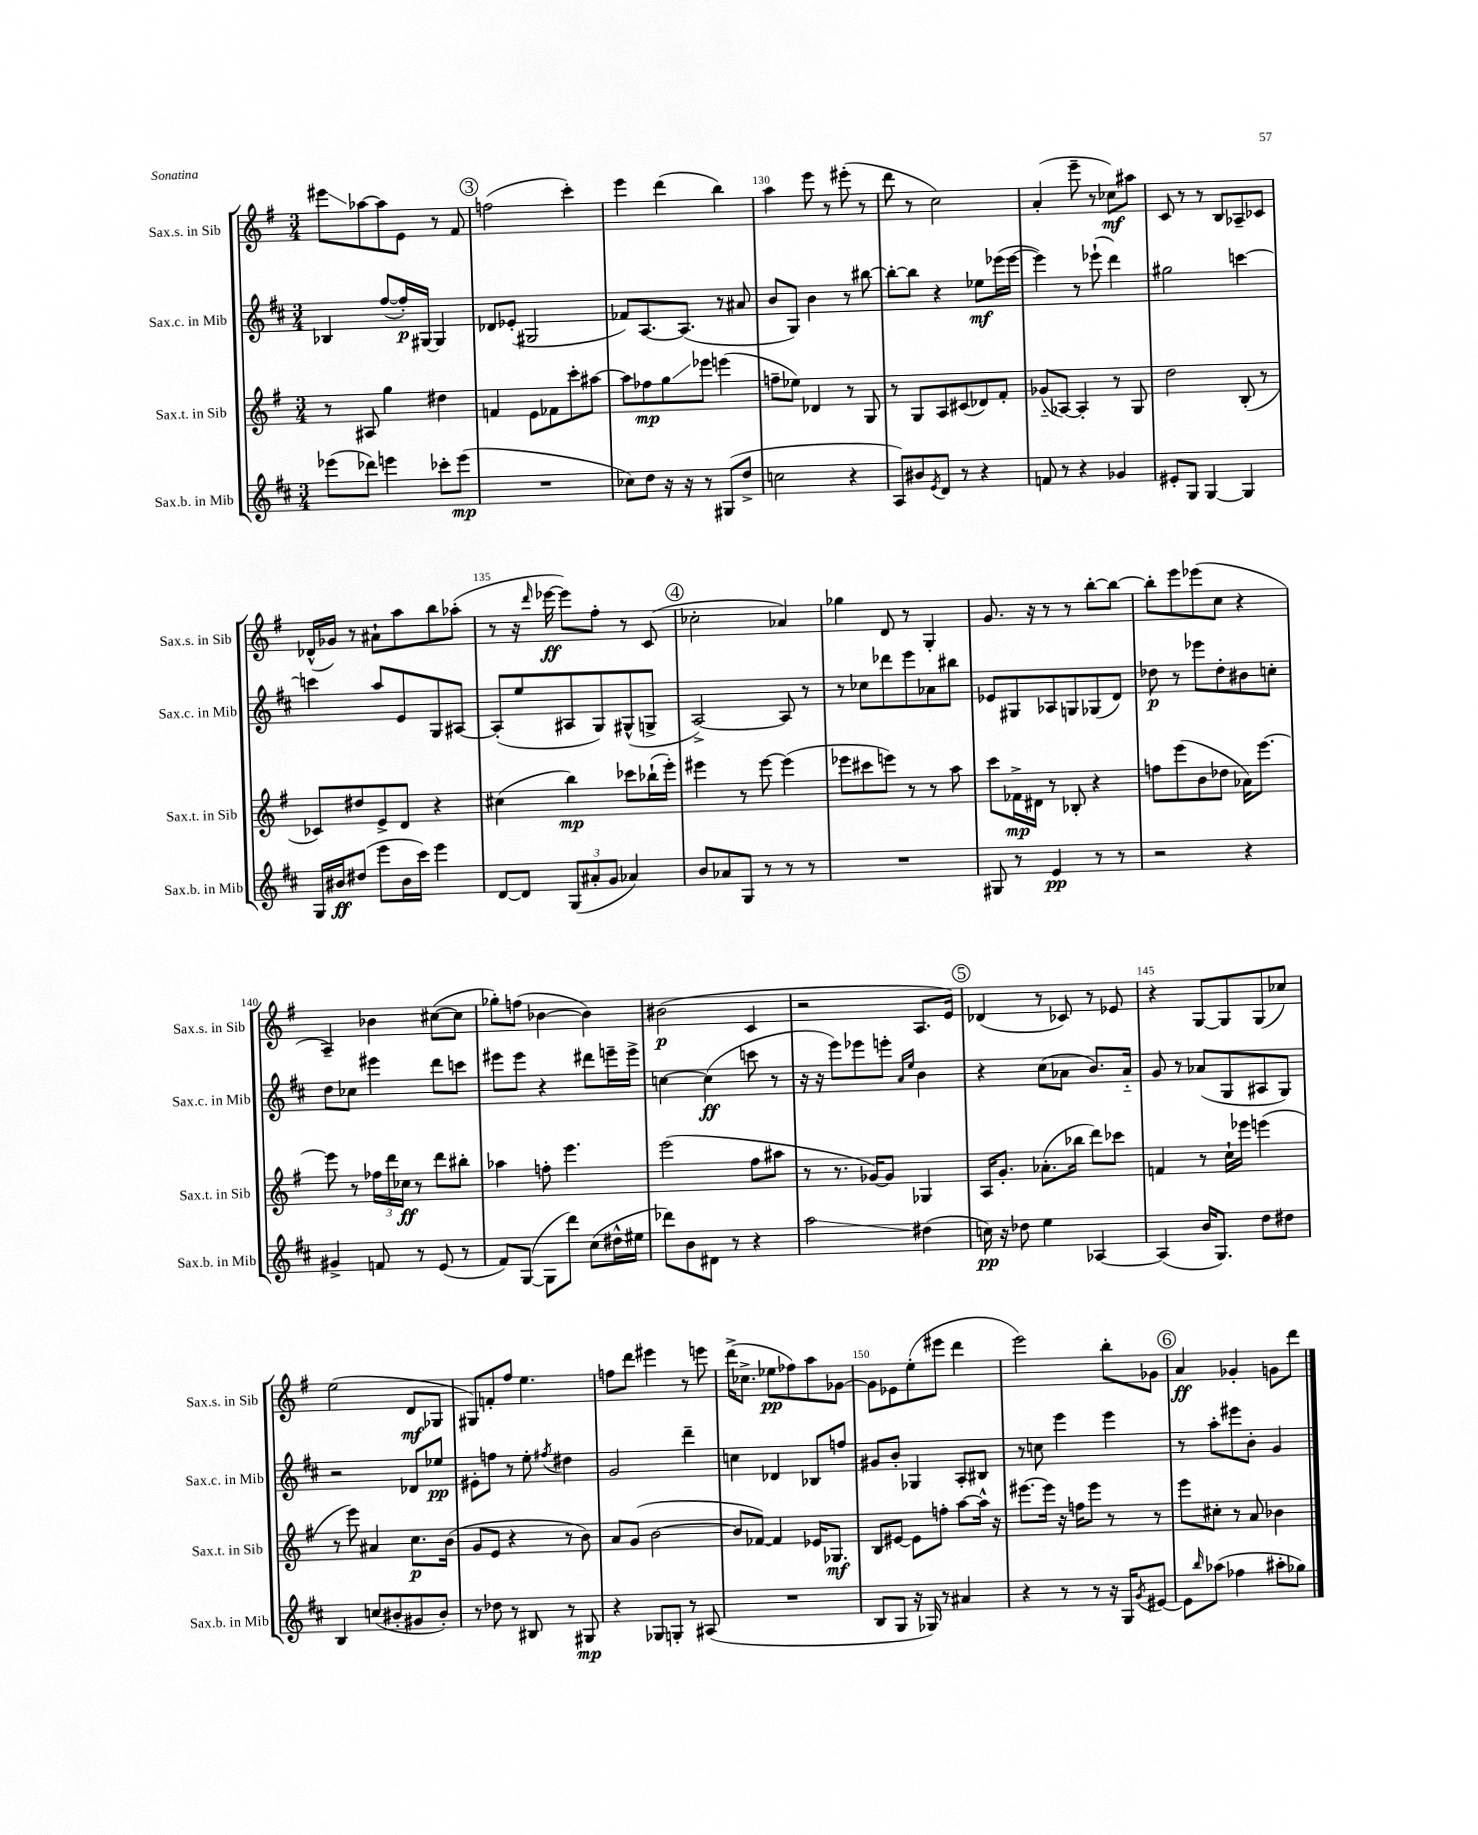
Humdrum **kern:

**kern	**kern	**kern	**kern
*staff4	*staff3	*staff2	*staff1
*clefG2	*clefG2	*clefG2	*clefG2
*k[f#c#]	*k[f#]	*k[f#c#]	*k[f#]
*M3/4	*M3/4	*M3/4	*M3/4
(8eee-	8r	4B-	8eee#
8ddd-)	8A#	.	[8aa-
4eee	4gg	([8ff#	8aa-]
.	.	16ff#'])	8e
.	.	[16G#	.
8ccc-'	4dd#	4G#]	8r
(8eee	.	.	8f#
=	=	=	=
2.r	4f	8d-	(2ff
.	.	(8e-'	.
.	8e	2G#	.
.	8f-	.	.
.	8ccc'	.	4ccc')
.	[8aa#	.	.
=	=	=	=
8cc-)	8aa#]	8f-)	4eee
8dd	8ff-	[8.A	.
16r	8gg	.	(4ddd
16r	.	(8.A]	.
8r	8eee-	.	.
(8G#	(4eee	8r	4bb)
8dd^	.	8a#	.
=	=	=	=
2cc	8ff~	8b	4aa
.	8ee-)	8G)	.
.	4d-	4b	8eee
.	.	.	8r
4r	8r	8r	(8eee#'
.	8G	[8bb#	8r
=	=	=	=
8A)	8r	8bb#'_	8ddd
8b#	8G	8bb#]	8r
8qe	.	.	.
8d	8A	4r	2cc)
8r	(8c#	.	.
4r	8d-)	8ee-	.
.	8f#'	(16eee-	.
.	.	[16eee-	.
=	=	=	=
8f	(8g-'~	4eee-])	(4a'
8r	[8A-)	.	.
4r	4A-']	8r	8eee~
.	.	(8eee-`	8r
4g-	8r	4ddd)	8cc-)
.	8G	.	8aa#
=	=	=	=
8e#'	2dd	2gg#	8c
8G	.	.	8r
[4G	.	.	8r
.	.	.	8B
4G]	(8B'	[4ccc	8A-~
.	8r	.	8c-
=	=	=	=
16G	8c-)	4ccc]	(16d-^^
16b#	.	.	16g-)
(8dd#	8dd#	.	8r
8eee	8e^	8aa	8a#`
16b#	8d	8e	8aa
16ccc#)	.	.	.
4eee	4r	8G	8bb
.	.	[8A#	(8aa-'
=	=	=	=
[8d	(4cc#	(8A#']	8r
8d]	.	8ee	16r
.	.	.	16qqddd
.	.	.	[16eee-
(12G	4bb)	8A#	8eee-])
12a#'	.	.	.
.	.	8G)	8ff#'
12g	.	.	.
4a-)	8ccc-	(8G#^^	8r
.	(16bb-`	8G^	(8c
.	16eee')	.	.
=	=	=	=
8b	4eee#	[2A^)	2cc-'
8a-	.	.	.
8G	8r	.	.
8r	[8eee#	.	.
8r	(4eee#]	8A]	4a-)
8r	.	8r	.
=	=	=	=
2.r	8eee-	8r	4gg-
.	8ccc#	8cc-	.
.	8eee)	8ddd-	8d
.	8r	8eee	8r
.	8r	8a-	4G'
.	8aa	8bb#	.
=	=	=	=
8G#	8ccc	8e-	8.g
8r	16f-^	8G#	.
.	16d#	.	16r
4e	8r	8A-	8r
.	8B-'	8G	8r
8r	4r	(8G-	[8bb'
8r	.	8d)	8bb_
=	=	=	=
2r	8ff	8dd-	8bb']
.	(8eee	8r	8eee
.	8b	8eee-	(8eee-
.	8dd-	8dd-'	8cc
4r	16a-)	8b#	4r
.	[8.eee	.	.
.	.	8cc'	.
=	=	=	=
4g#^	8eee]	8dd	4A~)
.	8r	8cc-	.
8f	24ff-	4eee#	4b-
.	24ddd	.	.
.	24cc-	.	.
8r	8r	.	.
(8e	8ddd	8ddd	([8cc#
8r	8bb#'	8ccc	8cc#]
=	=	=	=
8f#)	4aa-	8eee#	8gg-')
([8G	.	8eee#	(8ff
8G]	8ff'	4r	[4b-
8ddd)	4.eee	.	.
(8cc#	.	8ddd#	4b-])
16dd#^^	.	16eee~	.
16ee#	.	16eee^	.
=	=	=	=
8ddd-)	(2eee	[4cc	(2b#
8b	.	.	.
8d#	.	(4cc]	.
8r	.	.	.
4r	8ff#	8ccc	4c
.	8aa#	8r	.
=	=	=	=
2aa	8r	16r	2r
.	.	16r	.
.	8.r	8eee)	.
.	.	8eee-	.
.	[16g-)	.	.
.	8g-]	8eee'	.
.	.	16qqa	.
.	.	16qqee	.
(4dd#	4G-	4b	8.A
.	.	.	16e)
=	=	=	=
16cc)	16A	4r	(4d-
16r	8.g'	.	.
8dd-	.	.	.
4ee	(8.a-'	(8cc#	8r
.	.	8a-	8c-)
.	16bb-	.	.
[4A-	8ddd)	8.b)	8r
.	8ccc-	.	8e-
.	.	16a-'~	.
=	=	=	=
(4A-]	4f	8g	4r
.	.	8r	.
16b	8r	(8a-	[8G
8.G)	.	.	.
.	16cc`	8G	8G]
.	16eee-	.	.
8dd	(4eee	8A#	(8G
8dd#	.	8G)	8cc-)
=	=	=	=
4B	8r	2r	(2ee
.	8eee)	.	.
(8cc	4a#	.	.
8b#'	.	.	.
8g#	8.cc	8d-	8d
8b#')	.	8ee-	8G-
.	(16b	.	.
=	=	=	=
8r	8g	8e#'	8G#)
8dd-	8e	8ff	8f'
8r	4r	8r	8ff#
8B#	.	8ee'	4.ee
.	.	8qff#	.
8r	8r	4dd#	.
8G#	8b)	.	.
=	=	=	=
4r	8a	2g	8ff
.	(8g	.	8ddd
8G-	[2b	.	4eee#
8G'	.	.	.
8r	.	4ddd~	8r
(8A#	.	.	8eee
=	=	=	=
2.r	8b]	4cc	(16ddd^
.	.	.	8.cc-^
.	[8f-)	.	.
.	4f-]	4d-	8ee-
.	.	.	8ff-)
.	16e-	8B-	8aa
.	8.G-	.	.
.	.	8ff	[8g-
=	=	=	=
8B	8B	8g#	8g-]
8G	[8e#	8b'	8e-
16r	8e#]	4G-	(8ee'
16G-)	.	.	.
8r	8ff'	.	8eee#
4a#	[8aa	8A'	4ddd
.	16aa^^]	8B#	.
.	16r	.	.
=	=	=	=
4r	[8.eee#	8r	2eee)
.	.	8cc	.
.	16eee#]	.	.
8r	16r	4eee	.
.	16ff	.	.
8r	8eee#	.	.
16r	8r	4eee	8bb'
16G	.	.	.
8qg	.	.	.
[8e#	8r	.	8g-
=	=	=	=
8e#]	8eee	8r	4a
16qqbb	.	.	.
(8aa-	8cc#'	8aa'	.
4ff-	8r	8eee#	4g-'
.	8a	8b'	.
8aa#'	4b-	4g	8g
8gg-)	.	.	8ddd
==	==	==	==
*-	*-	*-	*-
